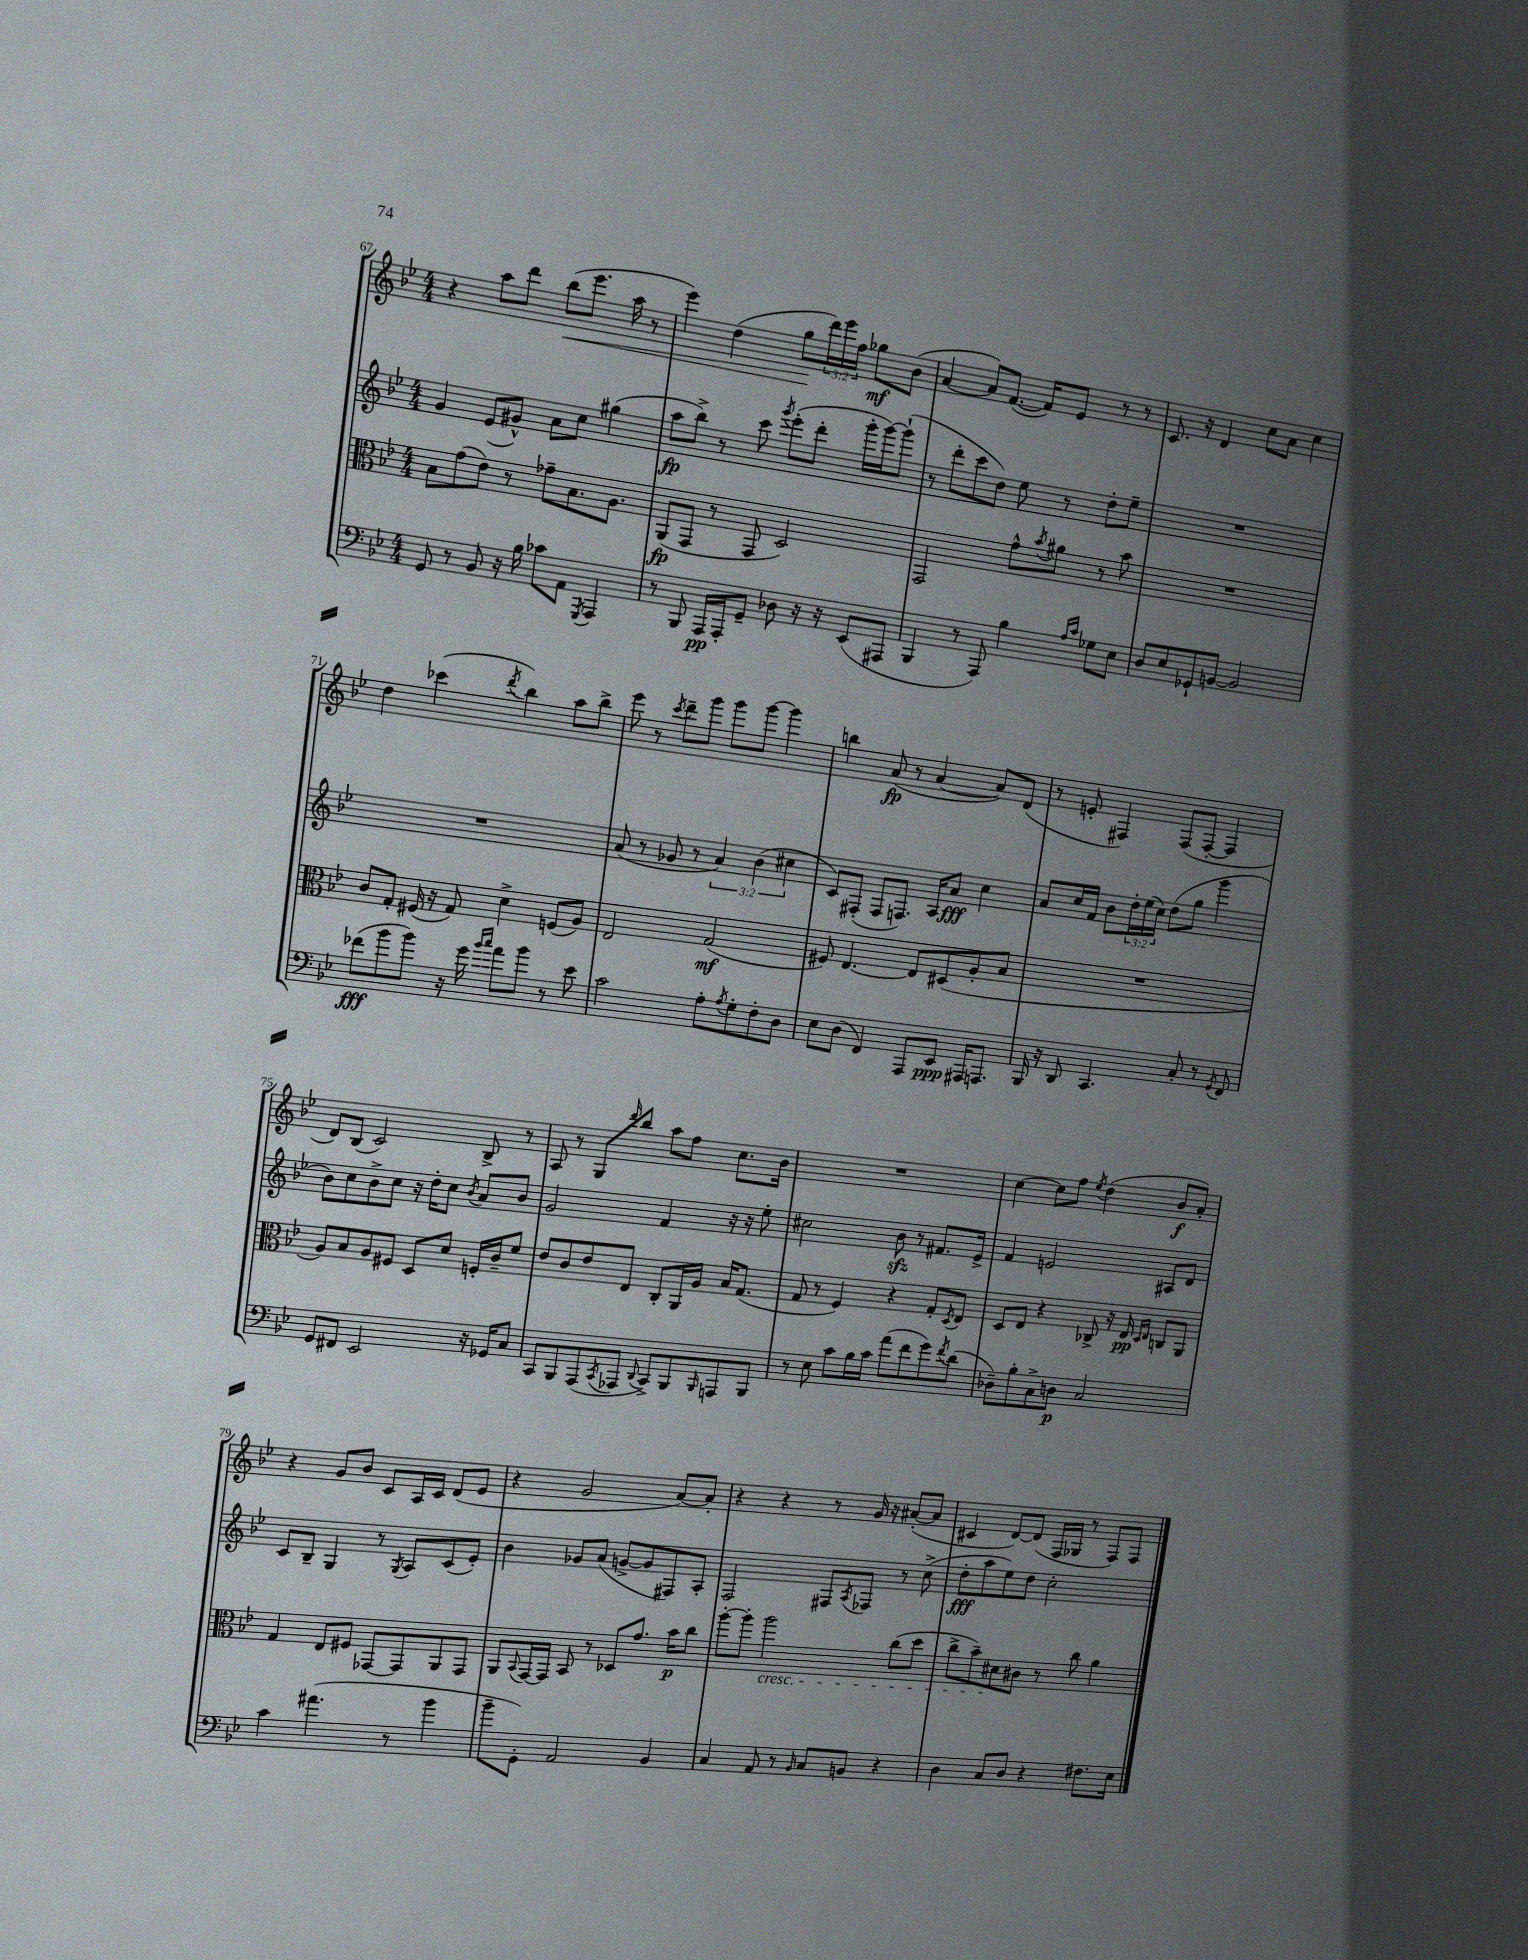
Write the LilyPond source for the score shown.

<<
\new StaffGroup <<
\new Staff = "s0" {
    \clef treble \key bes \major \numericTimeSignature \time 4/4 \override Staff.TupletNumber.text = #tuplet-number::calc-fraction-text
    r4 a''8 d'''8 bes''8\<( ees'''8. a''16 r8 |
    ees'''4) d''4( g''8\! \tuplet 3/2 { d'''16) ees'''16 f''16 } ges''8\mf bes'8( |
    a'4~ a'8) f'8.~( f'16) ees'8 r8 r8 |
    c'8. r16 d'4 c''8 a'8 c''4 |
    d''4 ces'''4( \acciaccatura { d'''8 } bes''4) a''8 bes''8-> |
    ees'''8 r8 \acciaccatura { c'''8 } d'''8-- g'''8 g'''8 g'''8~ g'''4 |
    b''4 a'8\fp( r8 a'4~ a'8) d'8( |
    r8 e'8-. fis4) fis8( fis8~-. fis4 |
    d'8) bes8( c'2) bes8-> r8 |
    a8 r8 g8 \grace { d'''16 } bes''8 a''8 f''8 c''8. bes'16 |
    R1 |
    c''4~ c''8 f''8 \acciaccatura { ees''8 } d''4( bes'8\f a'8-.) |
    r4 g'8 bes'8 c'8 a16 c'16 d'8( ees'8 |
    r4 g'2 a'8~) a'8-. |
    r4 r4 r8 g'16 r16 ais'8~-.( ais'8 |
    cis'4 d'8~) d'8( f16 ges16 r8 f8) f8 \bar "|." |
}
\new Staff = "s1" {
    \clef treble \key bes \major \numericTimeSignature \time 4/4 \override Staff.TupletNumber.text = #tuplet-number::calc-fraction-text
    g'4 ees'8( gis'8-^) a'8 c''8 gis''4( |
    a''8\fp bes''8->) r8 c'''8 \acciaccatura { g'''8 } ees'''8-.( d'''8-. g'''16-. g'''16~) g'''8-!( |
    r8 d'''8-. c'''8 d''8) ees''8 r8 d''8-. ees''8-- |
    R1 |
    R1 |
    a'8( r8 ges'8 r8 \tuplet 3/2 { a'4) bes'4( cis''4 } |
    c'8) fis8-.( fis8 f8.) a16 a'8\fff c''4 |
    a'8 c''16 f'16 bes'8 \tuplet 3/2 { d''16-. ees''16( c''16) } d''8( g''8 g'''4 |
    bes'8) c''8 bes'8-> c''8 r16 d''16-. c''8 \acciaccatura { bes'8 } a'8 bes'8 |
    g'2 f'4 r16 r16 ees''8-. |
    cis''2 bes'8\sfz r8 fis'8. ees'16-> |
    f'4 e'2 ais8 d'8 |
    c'8 bes8-- g4 r8 \acciaccatura { g8 } a8 c'8( ees'8-.) |
    bes'4 ges'8 a'8( g'8~-> g'8 fis8) a8-. |
    f2 fis8 \acciaccatura { a8 } fes8 r8 c''8->( |
    d''8-.\fff a''8 ees''8) d''8 c''2-. \bar "|." |
}
\new Staff = "s2" {
    \clef alto \key bes \major \numericTimeSignature \time 4/4
    bes8 g'8( ees'8) r8 ges'8-- bes8. a8. |
    a,8\fp( g,8 r8 g,8 d2) |
    g,2 g'8-^ \acciaccatura { bes'8 } ais'8 r8 bes'8 |
    R1 |
    c'8 g8-. fis16( r16 g8) d'4-> f8( a8) |
    ees2 g2\mf( |
    fis8) ees4.~ ees8 dis8( a8-. bes8 |
    R1 |
    a8) bes8 a8 fis8 d8 d'8 f16-. c'16-- f'8 |
    ees'8 c'8 ees'8 ees8 c8-. a,16 a16 bes16 g8.( |
    g8 r8 f4) r4 g8-. \acciaccatura { d8 } ees8 |
    d8 ees8 r4 ces8-> r16 ees16\pp \grace { d16 ees16 } c8 a,8 |
    g4 ees8 fis8 ges,8~ ges,8 a,8 ges,8 |
    a,8 \appoggiatura { bes,8 } g,16~ g,16 bes,8 r8 des8 g'8. bes'16\p c''8 |
    a''8~-. a''8-. a''2\cresc c''8( d''8 |
    c''8-> bes'8--) dis'8\! cis'8 r8 c''8 a'4 \bar "|." |
}
\new Staff = "s3" {
    \clef bass \key bes \major \numericTimeSignature \time 4/4
    g,8 r8 bes,8 r16 bes16 ces'8 a,8 \acciaccatura { g,,8 } a,,4 |
    r8 bes,,8 a,,16\pp a,,16-. g,8-- des8 r16 r16 ees,8( ais,,8 |
    bes,,4 r8 a,,8) bes4 \grace { a16 c'16 } ges8 ees8 |
    d8 ees8 ges,8-! b,8~ b,2 |
    fes'8\fff( bes'8 bes'8) r16 g'16 \grace { bes'16 c''16 } a'8 bes'8 r8 ees'8 |
    c'2 a8-. \acciaccatura { a8 } g8-. f8-. d8 |
    ees8 d8( f,4) a,,8 ees,8\ppp ais,,16 a,,8. |
    bes,,16 r16 d,8 c,4. c8-. r8 \acciaccatura { g,8 } f,8 |
    g,8 fis,8 ees,2 r16 ges,16 c8 |
    c,8 bes,,8 a,,8( \acciaccatura { c,8 } aes,,8 \appoggiatura { d,8 } c,8->) bes,,8 \grace { bes,,16 } a,,8 bes,,8 |
    r8 ees8 c'8 bes16 c'16 a'8( f'8 g'8) \acciaccatura { f'8 } d'8( |
    des8--) bes8-. c8-> d8\p c2 |
    c'4 ais'4.( r8 bes'4 |
    bes'8-- g,8-.) a,2 bes,4 |
    c4 a,8 r8 \grace { bes,16 } c8 b,8 r4 |
    d4 c8 d8 r4 fis8. ees16 \bar "|." |
}
>>
>>
\layout { \context { \Score currentBarNumber = #67 } }
